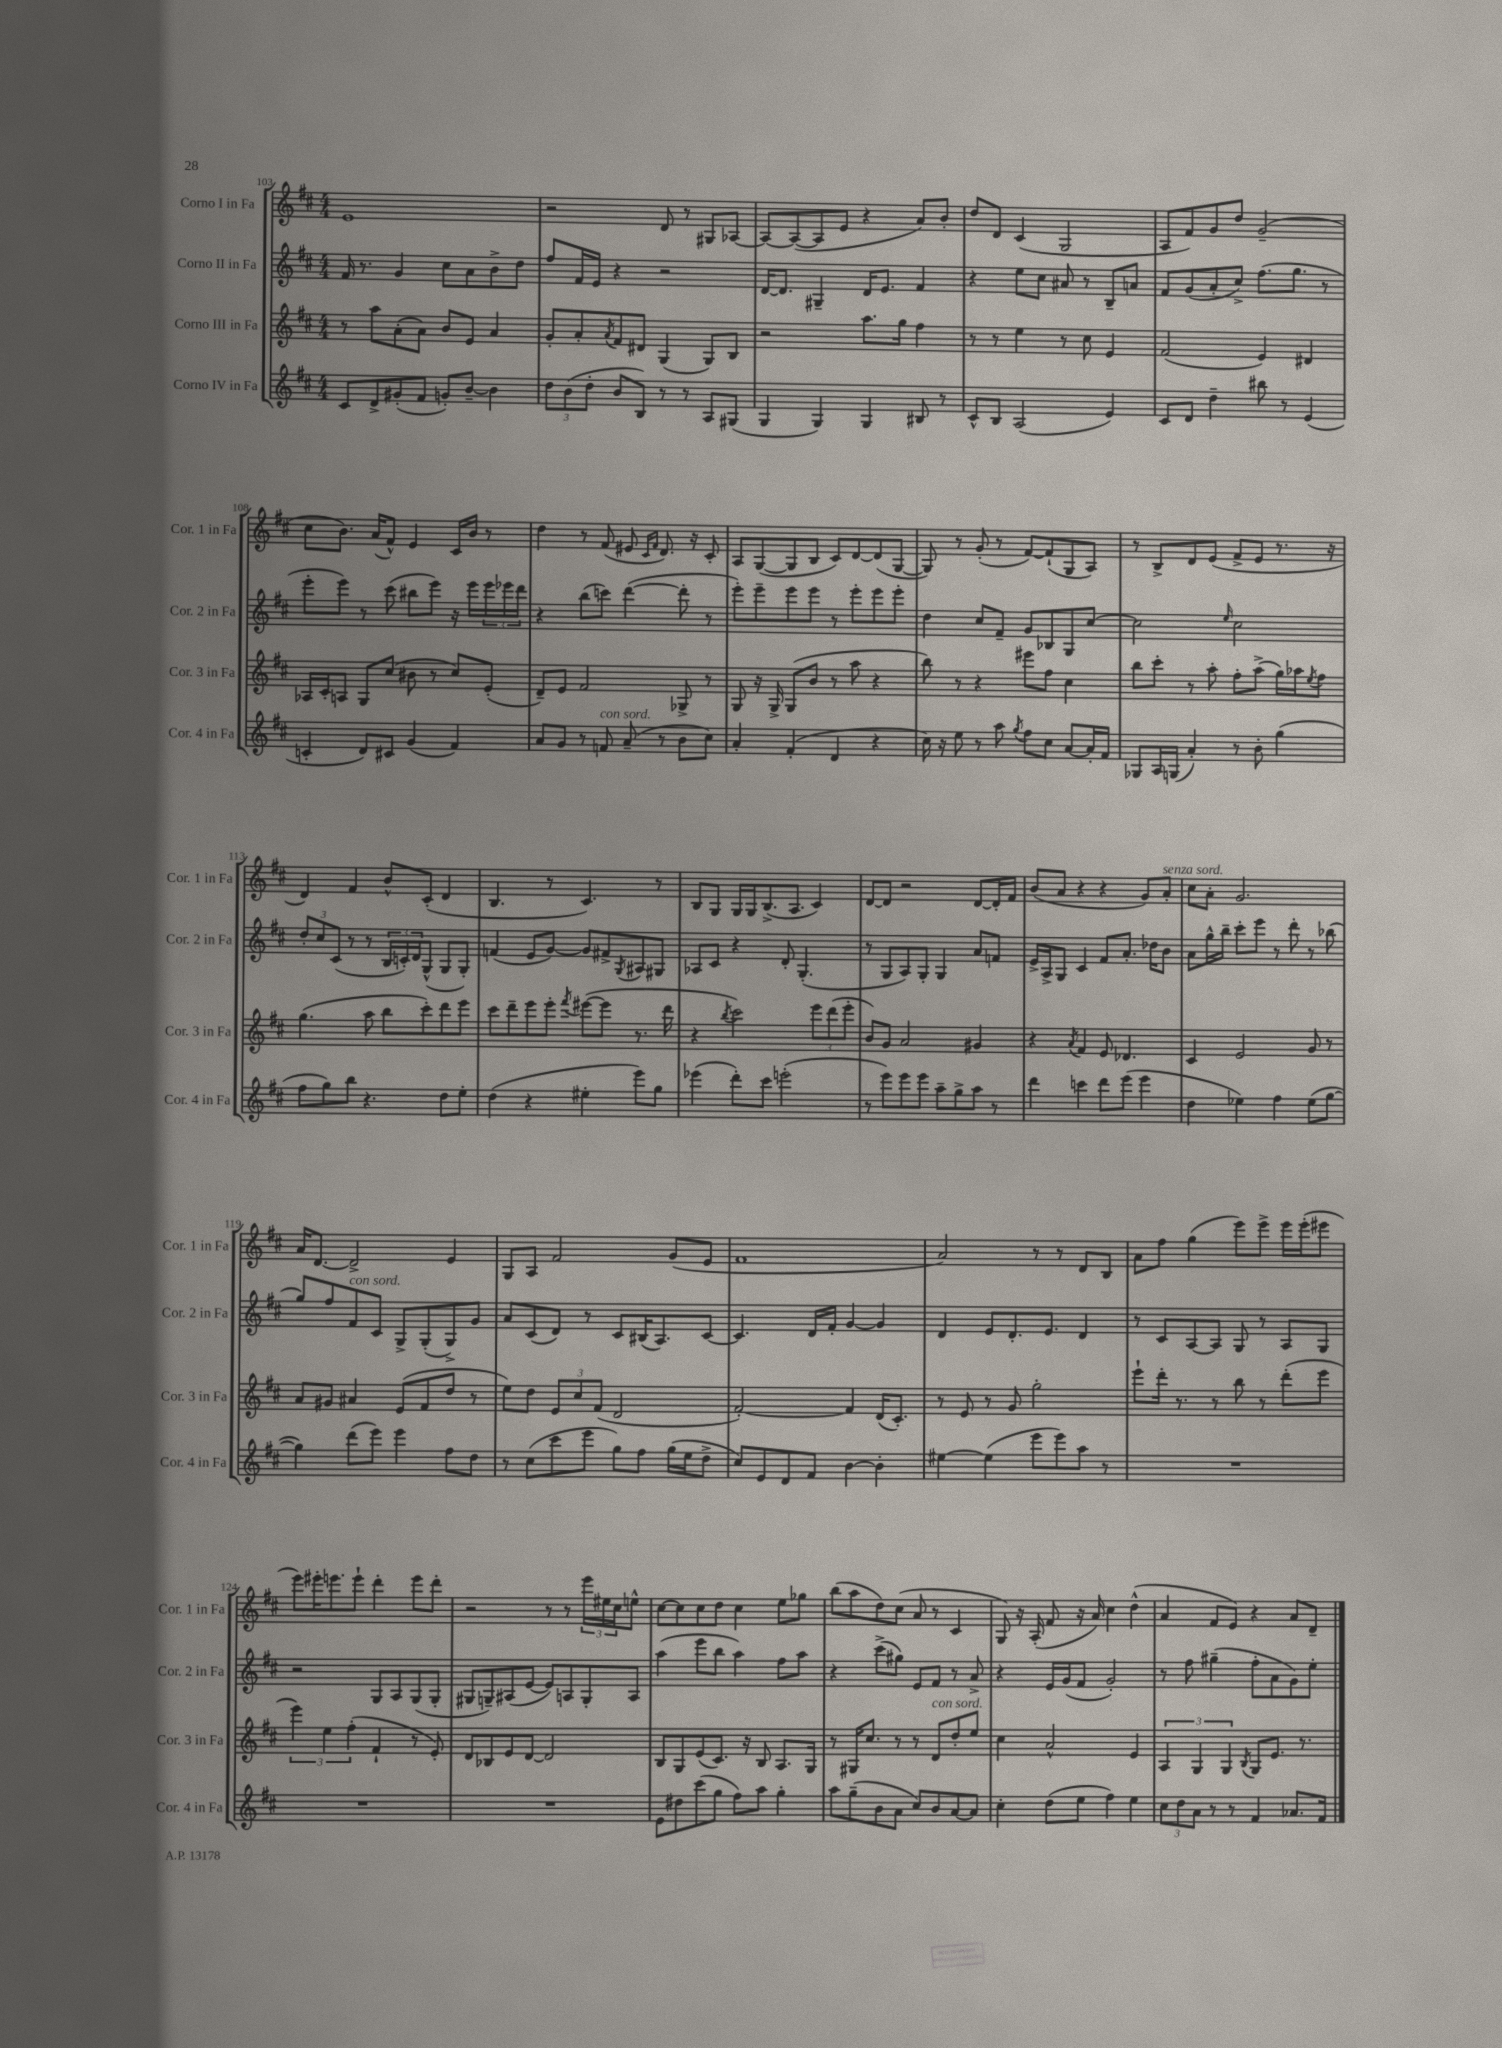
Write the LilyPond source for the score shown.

<<
\new StaffGroup <<
\new Staff = "s0" \with { instrumentName = "Corno I in Fa" shortInstrumentName = "Cor. 1 in Fa" } {
    \clef treble \key d \major \numericTimeSignature \time 4/4
    e'1 |
    r2 d'8 r8 gis8 aes8~ |
    aes8~ aes8~( aes8 e'8 r4 a'8) b'8-. |
    d''8 d'8 cis'4( g2 |
    a8 fis'8) g'8 d''8 g'2--( |
    cis''8 b'8.) a'16( fis'8-^) e'4 cis'16 b'16 r8 |
    d''4 r8 fis'8( eis'8 \grace { cis'16 fis'16 } d'8.) r16 cis'8-. |
    a8 g8~( g8 b8 cis'8) d'8~ d'8( g8~ |
    g8) r8 g'8-.( r8 fis'8~) fis'8-!( g8 a8) |
    r8 b8-> d'8 e'8( fis'8-> e'8 r8. r16 |
    d'4) fis'4 b'8-^ cis'8-.( d'4 |
    b4. r8 cis'4.) r8 |
    b8 g8 g16 g16 b8.->( a8. cis'4) |
    d'8~ d'8 r2 d'8~ d'16-. fis'16 |
    b'8( a'8 r4 r4 g'8) a'8-.^\markup { \italic "senza sord." } |
    cis''8 a'8-. g'2. |
    a'16 d'8.~ d'2-> e'4 |
    g8 a8 fis'2 g'8( e'8 |
    fis'1 |
    a'2) r8 r8 d'8 b8 |
    a'8 fis''8 g''4( e'''8) e'''8-> e'''16 e'''16-.( eis'''8 |
    e'''8) eis'''16-. e'''8. e'''8-! d'''4-. e'''8 d'''8-. |
    r2 r8 r8 \tuplet 3/2 { e'''16 eis''16 cis''16 } e''8-^ |
    cis''8~ cis''8 cis''8 d''8 cis''4 e''8 ges''8 |
    b''8( a''8 d''8) cis''8( a'8 r8 cis'4 |
    g8) r16 a16-.( fis'8 r16 a'16) cis''4 d''4-^( |
    a'4 fis'8 e'8) r4 a'8 d'8-- \bar "|." |
}
\new Staff = "s1" \with { instrumentName = "Corno II in Fa" shortInstrumentName = "Cor. 2 in Fa" } {
    \clef treble \key d \major \numericTimeSignature \time 4/4
    fis'16 r8. g'4 cis''8 a'8 b'8-> d''8 |
    fis''8 fis'16 e'16 r4 r2 |
    d'16~ d'8. gis4-- d'16 e'8. fis'4 |
    r4 e''8 cis''8 ais'8 r8 b8-- a'8 |
    fis'8 g'8( a'8-. cis''8->) fis''8.( g''8. r8 |
    e'''8-. e'''8) r8 cis'''8( bis''8 e'''8) r16 e'''16 \tuplet 3/2 { e'''16 ees'''16 d'''16 } |
    r4 b''8( c'''8) d'''4~( d'''8-. r8 |
    e'''8-.) e'''8-- e'''8 e'''8 r8 e'''8-. e'''8 e'''8-. |
    d''4 cis''8 fis'8-- g'8 bes8 g8 cis''8~ |
    cis''2 \grace { e''16 } cis''2 |
    \tuplet 3/2 { d''8-. cis''8 cis'8( } r8 r8 \tuplet 3/2 { b16 c'16-.) d'16 } g8-^( g8 g8-.) |
    f'4( e'8 g'8~) g'8 fis'8-> \acciaccatura { g8 } ais8 gis8 |
    aes8 cis'8 r4 d'8-. g4.-.( |
    r8 g8 a8) g8-. g4 a'8 f'8 |
    e'16-> a16-> g8 cis'4 fis'8 a'8.-. des''16 b'8 |
    a'8 g''16-^ b''16-- cis'''8-. e'''8 r8 d'''8-. r8 bes''8( |
    g''8) fis''8 fis'8^\markup { \italic "con sord." } cis'8 g8-> g8-.( g8->) g'8 |
    a'8 cis'8( d'8) r8 cis'8 bis16( a8.) cis'8~ |
    cis'4. d'16 fis'16-. g'4~ g'4 |
    d'4 e'8 d'8.-. e'8. d'4 |
    r8 cis'8 a8~ a8 g8 r8 a8 g8 |
    r2 g8 a8 g8( g8-. |
    gis8 g8--) ais8( e'8~ e'8) a8 g8-. a8 |
    a''4( e'''8 b''8 a''4) fis''8 a''8 |
    r4 cis'''8->( gis''8) e'8 fis'8 r8 a'8-> |
    r4 e'16 g'16( fis'8 g'2-.) |
    r8 fis''8 gis''4--( fis''8-. a'8 g'8) e''8-. \bar "|." |
}
\new Staff = "s2" \with { instrumentName = "Corno III in Fa" shortInstrumentName = "Cor. 3 in Fa" } {
    \clef treble \key d \major \numericTimeSignature \time 4/4
    r8 a''8 a'8-.( a'8) b'8 e'8 a'4 |
    g'8-. a'8-. \acciaccatura { a'8 } fis'8 dis'8 g4( g8) b8 |
    r2 a''8. g''16 fis''4 |
    r8 r8 e''4 r8 cis''8 e'4 |
    fis'2( e'4) dis'4 |
    aes16 cis'16-. a8 g8 cis''8( bis'8 r8 cis''8) e'8-.( |
    d'8--) e'8 fis'2 ges8-> r8 |
    g8 r16 g16-> g8( b'8 r8 a''8 r4 |
    b''8) r8 r4 eis'''8 fis''8 cis''4 |
    b''8 cis'''8-. r8 a''8-. fis''8-. a''8->( g''16) aes''16 \acciaccatura { e''8 } fis''8 |
    g''4.( a''8 b''8 cis'''8-.) d'''8 e'''8 |
    cis'''8 d'''8-- e'''8 e'''8-. \acciaccatura { fis'''8 } eis'''8~( eis'''8 r8. d'''16 |
    r4 \acciaccatura { b''8 } cis'''2) \tuplet 3/2 { e'''8 d'''8( e'''8-. } |
    b'8) g'8 a'2 gis'4 |
    r4 \acciaccatura { a'8 } fis'4 e'8 des'4. |
    cis'4 e'2 g'8 r8 |
    a'8 gis'8 ais'4 e'8( fis'8 d''8 r8 |
    e''8) d''8 \tuplet 3/2 { e'8 cis''8 fis'8( } d'2 |
    fis'2~-.) fis'4 d'16( cis'8.-.) |
    r8 e'8 r8 g'8 g''2-. |
    e'''8-! d'''16-. r8. r8 b''8 r8 d'''8-.( e'''8 |
    \tuplet 3/2 { e'''4) e''4 fis''4-.( } fis'4-! r8 e'8-.) |
    d'8 bes8 e'8 d'8~ d'2 |
    b8 g8 e'8( cis'8.) r16 b8 a8. g16 |
    r8 gis16 cis''8. r8 r8 d'8^\markup { \italic "con sord." } d''8-. e''8 |
    cis''4 a'2-^ e'4 |
    \tuplet 3/2 { a4 g4 g4 } \acciaccatura { b8 } g8 e'8. r8. \bar "|." |
}
\new Staff = "s3" \with { instrumentName = "Corno IV in Fa" shortInstrumentName = "Cor. 4 in Fa" } {
    \clef treble \key d \major \numericTimeSignature \time 4/4
    cis'8 d'8-> gis'8-.( fis'8 g'8-.) b'8~-- b'4 |
    \tuplet 3/2 { d''8 b'8( d''8-. } b'8 b8) r8 r8 a8 gis8( |
    g4 g4) g4 bis8 r8 |
    cis'8-^ b8 a2( e'4) |
    cis'8 d'8 d''4-- bis''8 r8 e'4( |
    c'4-. d'8) cis'8 g'4( fis'4) |
    a'8 g'8 r8 f'8^\markup { \italic "con sord." } a'8--( r8 b'8 cis''8) |
    a'4-. fis'4-.( d'4 r4 |
    cis''16) r16 e''8 r8 a''8 \acciaccatura { g''8 } fis''8 cis''8 a'8~ a'16-. fis'16 |
    ges8 a16 g16( a'4-.) r8 b'8-. g''4( |
    fis''8 g''8) b''8 r4. d''8 e''8-. |
    d''4( r4 eis''4-. e'''8) g''8 |
    ees'''4( d'''8-.) cis'''8 e'''2-.( |
    r8 e'''8) e'''8 e'''8 a''8-- g''8-> a''8 r8 |
    d'''4 c'''4 d'''8 e'''8( e'''4 |
    d''4 ees''4) fis''4 ees''8( g''8~ |
    g''4) d'''8( e'''8) e'''4 fis''8 d''8 |
    r8 cis''8( cis'''8 e'''8 g''8) fis''8 g''16( e''16 d''8-> |
    cis''8) e'8 d'8 fis'8 b'4~ b'4-. |
    eis''4~ eis''4( e'''8 e'''8) a''8 r8 |
    R1 |
    R1 |
    R1 |
    e'8 dis''8 cis'''8( g''8 fis''8) a''8 g''4-. |
    a''8 g''8--( b'8 a'8 cis''8) b'8 a'8~ a'8 |
    cis''4-. d''8( e''8 fis''4) e''4 |
    \tuplet 3/2 { cis''8 d''8 a'8 } r8 r8 fis'4 aes'8. fis'16 \bar "|." |
}
>>
>>
\layout { \context { \Score currentBarNumber = #103 } }
